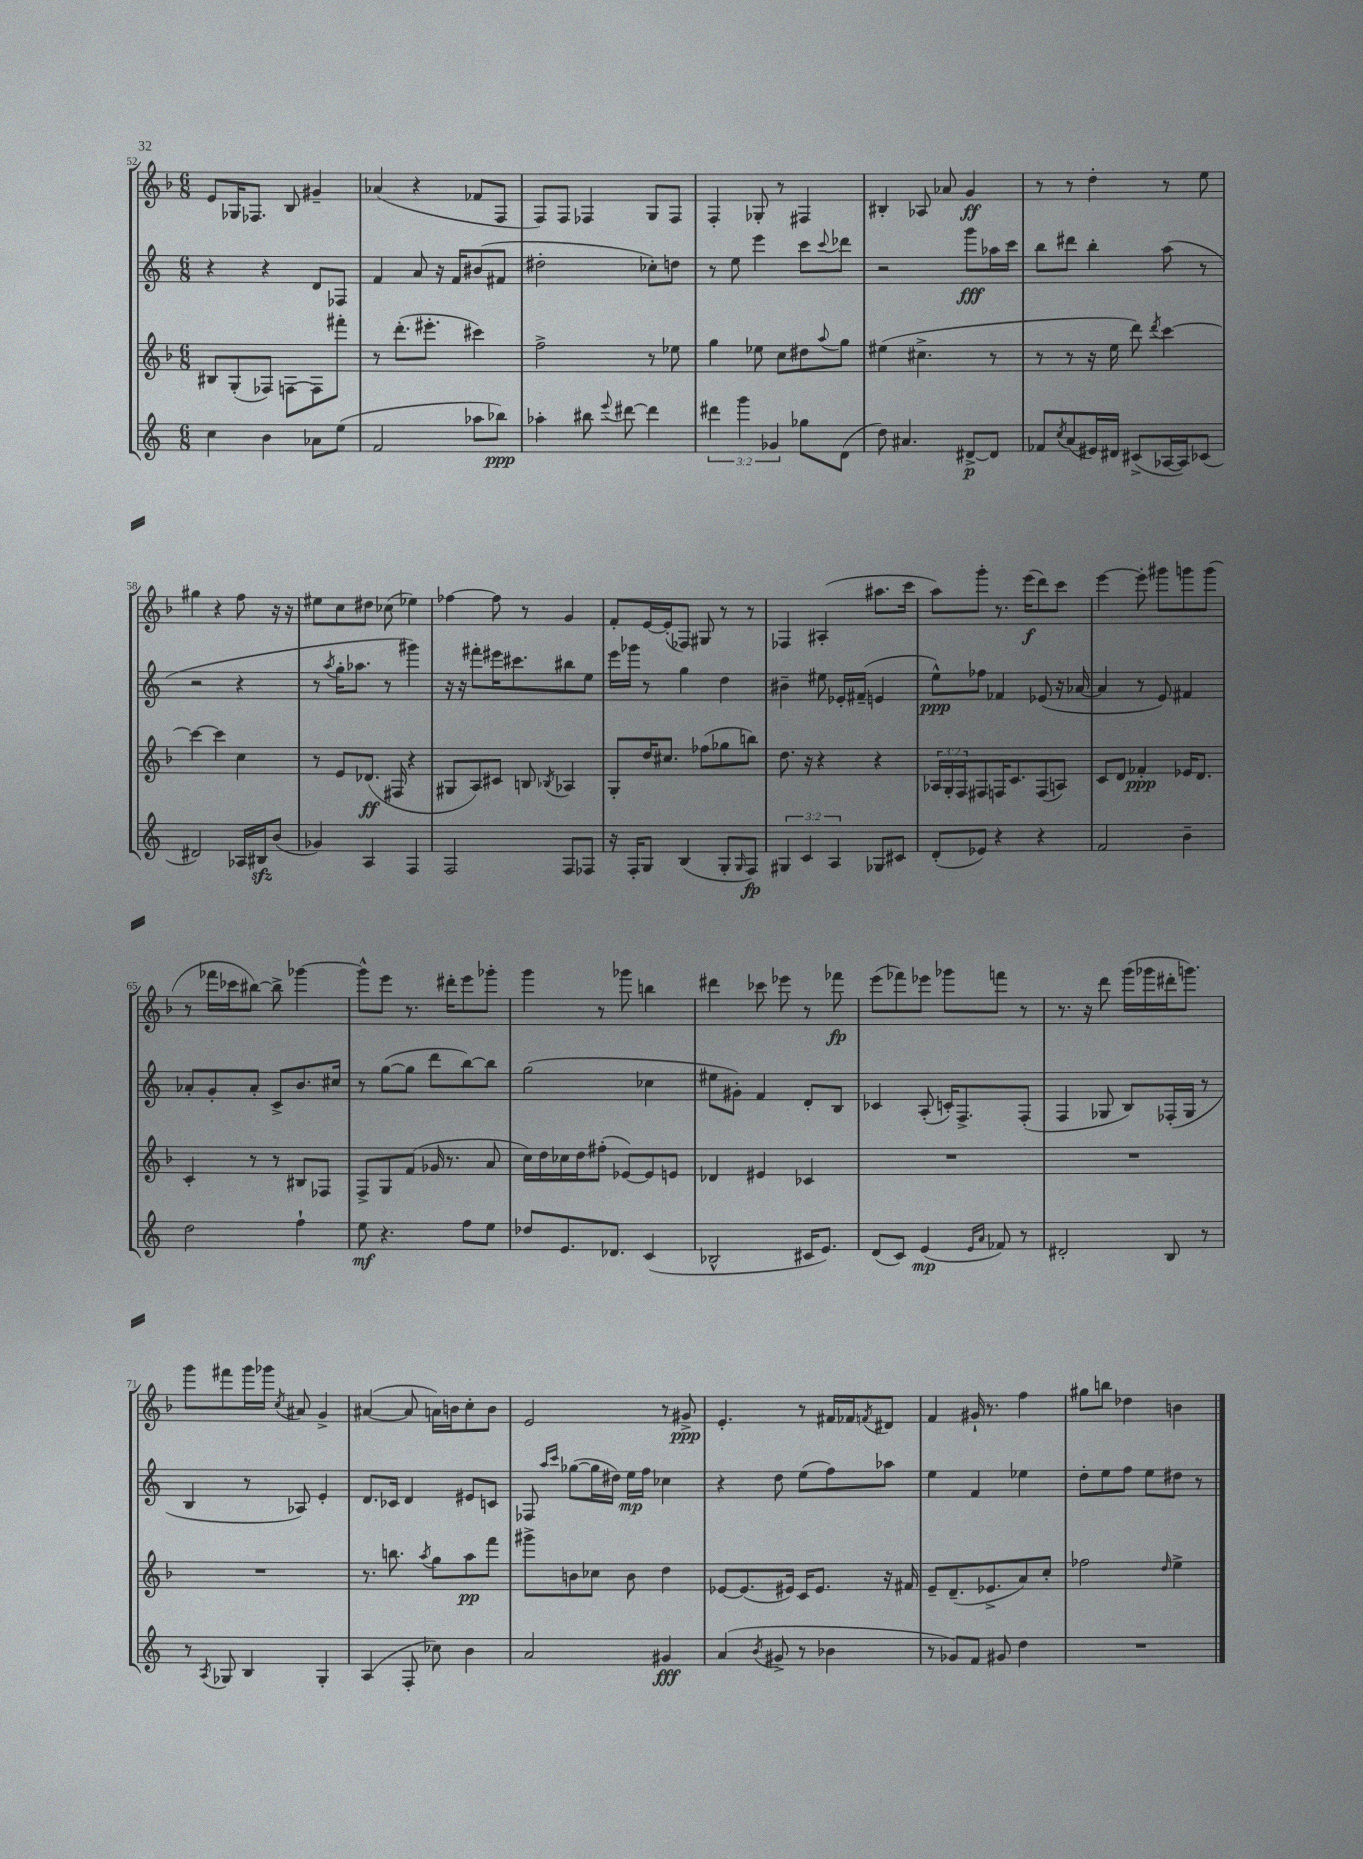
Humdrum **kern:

**kern	**kern	**kern	**kern
*staff4	*staff3	*staff2	*staff1
*clefG2	*clefG2	*clefG2	*clefG2
*k[]	*k[b-]	*k[]	*k[b-]
*M6/8	*M6/8	*M6/8	*M6/8
4cc\	8B#/L	4r	8e/L
.	(8G'/	.	16G-/K
.	.	.	8.F-/J
4b\	8F-/J)	4r	.
.	[8F\L	.	8B-/
8a-\L	8F\]	8d/L	4g#~/
(8ee\J	8fff#'\J	8F-/J	.
=	=	=	=
2f/	8r	4f/	(4a-/
.	(8.ddd'\L	.	.
.	.	8a/	4r
.	8.eee#'\J	.	.
.	.	16r	.
.	.	16f/LK	.
8aa-\L	4ccc#\)	(8b#/	8f-/L
8bb-\J)	.	8f#/J	8F/J
=	=	=	=
4aa-'\	2ff^\	2dd#'\	8F/L)
.	.	.	8F/J
8bb#\	.	.	4F-/
8qqeee/	.	.	.
[8ddd#\	.	.	.
4ddd#\]	8r	8cc-'\L)	8G/L
.	8ee-\	8dd\J	8F-/J
=	=	=	=
6ddd#\	4gg\	8r	4F'/
.	.	8ee\	.
6ggg\	.	.	.
.	8ee-\	4eee\	8G-'/
6g-/	.	.	.
.	8cc\L	.	8r
8gg-\L	8dd#\	8ccc\L	4F#/
.	8qqaa/	8qqccc/	.
(8d\J	8gg\J	8ddd-\J	.
=	=	=	=
8dd\)	(4ee#\	2r	4B#'/
4.a#/	.	.	.
.	4.cc#^\	.	8A-/
.	.	.	8a-/
[8d#^/L	.	8ggg\L	4g/
8d#/]J	8r	16aa-\L	.
.	.	16ccc\JJ	.
=	=	=	=
8f-/L	8r	8bb\L	8r
8qcc/	.	.	.
(8a/	8r	8ddd#\J	8r
16e#/L)	16r	4bb'\	4dd'\
16d#/JJ	16ee\	.	.
(8c#^/L	8ddd\)	.	.
.	8qddd/	.	.
[16A-/L	[4ccc\	(8aa\	8r
16A-/]J)	.	.	.
(8c-/J	.	8r	8ee\
=	=	=	=
2d#/)	4ccc\_	2r	4gg#\
.	4ccc\]	.	4r
16A-/LL	4cc\	4r	8ff\
16B#/J	.	.	.
(8b/J	.	.	16r
.	.	.	16r
=	=	=	=
4g-/)	8r	8r	8ee#\L
.	.	8qaa/	.
.	8e/L	16gg'\LK	8cc\
.	.	8.aa-\J	.
4A/	(8.d-/J	.	8dd#\J
.	.	8r	(8cc-\
.	16F#/	.	.
4F/	4r	4ggg#\)	4ee-\)
=	=	=	=
2F/	8G#/L	16r	[4ff-\
.	.	16r	.
.	8A/)	8fff#'\L	.
.	8c#/J	16eee#\K	8ff-\]
.	.	8.ccc#\	.
.	8B/	.	8r
.	8qB-/	.	.
8F/L	4A-/	8bb#\	4g/
8F-/J	.	8ee\J	.
=	=	=	=
16r	8G'/L	16eee\LL	8f'/L
16F'/LK	.	16ggg-\JJ	.
8G/J	16dd/K	8r	[16e/L
.	8.cc#/J	.	(16e'/]J
(4B/	.	4gg\	8F-/J)
.	(8ff-\L	.	8G#/
8G'/L	8gg-\	4dd\	8r
16qqG/	.	.	.
8F/J)	8bb\J)	.	8r
=	=	=	=
6G#/	8.dd\	4b#~\	4F-/
6c/	.	.	.
.	16r	.	.
.	4r	8ee#\	(4A#'/
6A/	.	.	.
.	.	16e-'/LL	.
.	.	(16f#~/JJ	.
8G-/L	4r	4e/	8.aa#\L
8c#/J	.	.	.
.	.	.	16ccc\Jk
=	=	=	=
(8d'/L	24A-/LL	8ee^^\L)	8aa\L)
.	24G'/	.	.
.	24F/J	.	.
8e-/J)	8F#/	8ff-\J	8ggg'\J
4r	16F/K	4f-/	8.r
.	8.c/	.	.
.	.	.	(16eee\LK
4r	(8F/	(8e-/	8ddd\)
.	8A/J)	16r	8ccc\J
.	.	[16a-/	.
=	=	=	=
2f/	8c/L	4a-/]	[4eee\
.	8d/J	.	.
.	4f-'/	8r	8eee'\]
.	.	8e/)	8ggg#\L
4b~\	16e-/LK	4f#/	8ggg\
.	8.d/J	.	.
.	.	.	(8ggg\J
=	=	=	=
2dd\	4c'/	8a-'/L	8r
.	.	8g'/	16fff-\LL
.	.	.	16ccc-\J
.	8r	8a-'/J	[8bb#\J)
.	8r	8c^/L	8bb#^\]
4ff`\	8B#/L	8.b/	[4ggg-\
.	8F-/J	.	.
.	.	16cc#/Jk	.
=	=	=	=
8ee\	8F^/L	8r	8ggg-^^\]L
4.r	8G/	([8gg\L	8eee\J
.	(8f/J	8gg\]J	8.r
.	16g-/	8ddd\L	.
.	8.r	.	16ddd#'\LK
8ff\L	.	[8bb\)	8eee\
8ee\J	8a/	8bb\]J	8ggg-'\J
=	=	=	=
8dd-/L	16cc\LL)	(2gg\	4ggg\
.	16dd\	.	.
8.e/	16cc-\	.	.
.	16dd\J	.	.
.	(8ff#'\J	.	8r
8.d-/J	.	.	.
.	[8e-/L)	.	8ggg-\
(4c/	8e-/]	4cc-\	4bb\
.	8e/J	.	.
=	=	=	=
2B-^^/	4d-/	8ee#\L	4ddd#\
.	.	8g#'\J)	.
.	4e#/	4f/	8ccc-\
.	.	.	8eee-\
16c#/LK	4c-/	8d'/L	8r
8.e/J)	.	.	.
.	.	8B/J	8fff-\
=	=	=	=
(8d/L	2.r	4c-/	(8eee\L
8c/J)	.	.	8fff-\)
(4e/	.	(8A'/	8eee-\J
.	.	16c'/LK)	8ggg-\L
.	.	8.F^/	.
16qqe/LL	.	.	.
16qqa/JJ	.	.	.
8f-/)	.	.	8fff\J
8r	.	(8F'/J	8r
=	=	=	=
2d#'/	2.r	4F/	8.r
.	.	.	16r
.	.	8G-/	8ddd\
.	.	8B/L)	(16ggg\LL
.	.	.	16ggg-\
8B/	.	(16F-'/L	16ddd#'\J
.	.	16G-/JJ	8.ggg\J)
8r	.	8r	.
=	=	=	=
8r	2.r	4B/	8ggg\L
8qA/	.	.	.
8G-/	.	.	8fff#\
4B/	.	8r	16ggg\L
.	.	.	16ggg-\JJ
.	.	.	8qcc/
.	.	8A-/)	8a#/
4G-'/	.	4e'/	4g^/
=	=	=	=
(4A/	8.r	8.d/L	([4a#/
.	8.bb\	16c-/Jk	.
8F'/	.	4d/	8a#/]
.	8qaa/	.	.
8cc-\)	8gg\L	.	16a\LL)
.	.	.	16b\J
4b\	8aa\	8e#/L	8cc'\
.	8fff\J	8c/J	8b\J
=	=	=	=
2a/	8ggg#^\L	8F-/	2e/
.	.	16qqaa/LL	.
.	.	16qqccc/JJ	.
.	8b\	([8gg-\L	.
.	8cc-\J	16gg-\]L	.
.	.	16dd#\JJ)	.
.	8b\	16ee\LL	.
.	.	16ff\JJ	.
4g#/	4dd\	4cc-\	8r
.	.	.	8g#^/
=	=	=	=
(4a/	[8e-/L	4r	4.e'/
.	(8.e-/]	.	.
8qb/	.	.	.
8g#^/	.	8dd\	.
.	16e#/Jk)	.	.
8r	16c/LK	(8ee\L	8r
.	8.e#/J	.	.
4b-\	.	8ff\)	16f#/LL
.	.	.	16f-/J
.	.	.	8qf/
.	16r	8aa-\J	8d#/J
.	16f#/	.	.
=	=	=	=
8r	8e~/L	4ee\	4f/
8g-/L)	(8.d~/	.	.
8f/J	.	4f/	16g#`/
.	8.e-^/	.	8.r
8g#/	.	.	.
4dd\	8a/)	4ee-\	4ff\
.	8cc'/J	.	.
=	=	=	=
2.r	2ff-\	8dd'\L	8gg#\L
.	.	8ee\	8bb\J
.	.	8ff\J	4dd-\
.	.	8ee\L	.
.	16qqdd/	.	.
.	4ee^\	8dd#\J	4b\
.	.	8r	.
==	==	==	==
*-	*-	*-	*-
